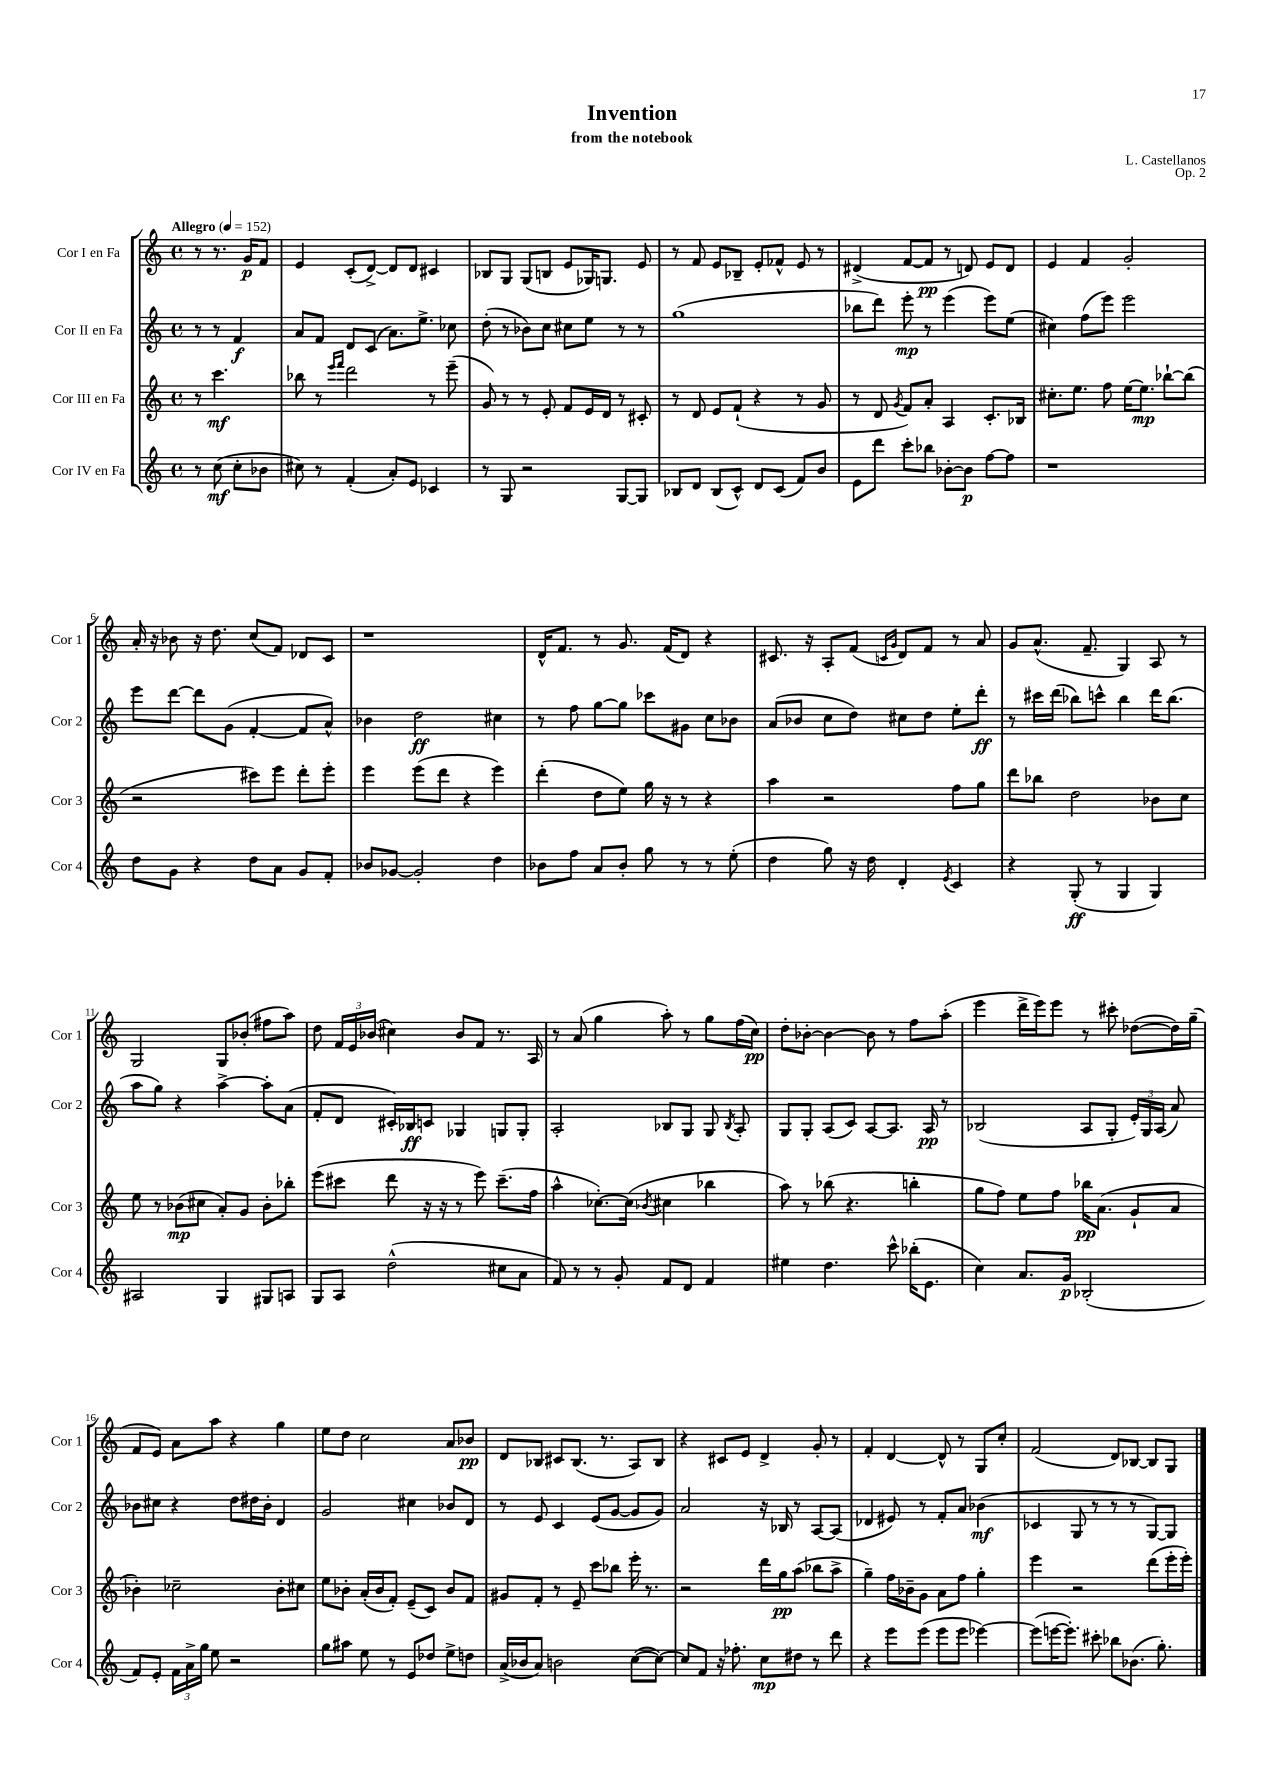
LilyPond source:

\header { title = "Invention" composer = "L. Castellanos" subtitle = "from the notebook" opus = "Op. 2" }
<<
\new StaffGroup <<
\new Staff = "s0" \with { instrumentName = "Cor I en Fa" shortInstrumentName = "Cor 1" } {
    \clef treble \key c \major \defaultTimeSignature \time 4/4 \partial 2 \tempo "Allegro" 4 = 152
    \autoBeamOff r8 r8. g'16[\p f'8] |
    e'4 c'8[-.( d'8]~->) d'8[ d'8] cis'4 |
    bes8[ g8] g8[( b8] e'8[ ges16) g8.] e'8 |
    r8 f'8 e'8[ bes8]-- e'8[-. fes'8]-^ e'8 r8 |
    dis'4->( f'8[~ f'8]\pp r8 d'8) e'8[ d'8] |
    e'4 f'4 g'2-. |
    a'16-. r16 bes'8 r16 d''8. c''8[( f'8]) des'8[ c'8] |
    r1 |
    d'16[-^ f'8.] r8 g'8. f'16[( d'8]) r4 |
    cis'8. r16 a8[-. f'8]( \grace { c'16[ g'16] } d'8[) f'8] r8 a'8 |
    g'8[ a'8.]-^( f'8.-- g4) a8 r8 |
    g2 g8[ bes'8]-.( fis''8[ a''8]) |
    d''8 \tuplet 3/2 { f'16[ e'16 bes'16]( } cis''4) bes'8[ f'8] r8. a16 |
    r8 a'8( g''4 a''8-.) r8 g''8[ f''16( c''16]\pp) |
    d''8[-. bes'8]~-. bes'4~ bes'8 r8 f''8[ a''8]-.( |
    e'''4 d'''16[-> e'''16) e'''8] r8 cis'''8-. des''8[~( des''16) g''16]--( |
    f'8[ e'8]) a'8[ a''8] r4 g''4 |
    e''8[ d''8] c''2 a'8[ bes'8]\pp |
    d'8[ bes8] cis'8[ bes8.]( r8. a8[) bes8] |
    r4 cis'8[ e'8] d'4-> g'8-. r8 |
    f'4-. d'4~ d'8-^ r8 g8[ c''8]-. |
    f'2( d'8[) bes8]~ bes8[ g8] \bar "|." |
}
\new Staff = "s1" \with { instrumentName = "Cor II en Fa" shortInstrumentName = "Cor 2" } {
    \clef treble \key c \major \defaultTimeSignature \time 4/4 \partial 2
    \autoBeamOff r8 r8 f'4\f |
    a'8[ f'8] d'8[ c'8]( a'8.[) e''8.]-> ces''8 |
    d''8-.( r8 bes'8[) c''8] cis''8[ e''8] r8 r8 |
    g''1( |
    bes''8[ d'''8]) e'''8-.\mp r8 e'''4( e'''8[) e''8]( |
    cis''4) f''8[( e'''8]) e'''2 |
    e'''8[ d'''8]~ d'''8[ g'8]( f'4~-. f'8[ a'8]-^) |
    bes'4 d''2\ff cis''4 |
    r8 f''8 g''8[~ g''8] ces'''8[ gis'8] c''8[ bes'8] |
    a'8[( bes'8] c''8[ d''8]) cis''8[ d''8] e''8[-. d'''8]-.\ff |
    r8 cis'''16[ d'''16]( bes''8[) c'''8]-^ bes''4 d'''16[ bes''8.]( |
    a''8[ g''8]) r4 a''4~-> a''8[-. a'8]( |
    f'8[-. d'8] cis'16[-.) bes16\ff c'8] ges4 g8[ g8]-. |
    a2-. bes8[ g8] g8 \acciaccatura { bes8 } a8-. |
    g8[ g8]-. a8[( c'8]) a8[~ a8.] a16\pp r8 |
    bes2( a8[ g8]-. \tuplet 3/2 { e'16[-.) g16 a16]( } a'8) |
    bes'8[ cis''8] r4 d''8[ dis''16 bes'16]-. d'4 |
    g'2 cis''4 bes'8[ d'8] |
    r8 e'8 c'4 e'8[( g'8]~ g'8[ g'8]) |
    a'2 r16 bes16 r8 a8[~ a8]( |
    des'4 eis'8) r8 f'8[-. a'8] bes'4\mf( |
    ces'4 g8 r8 r8 r8 g8[~) g8] \bar "|." |
}
\new Staff = "s2" \with { instrumentName = "Cor III en Fa" shortInstrumentName = "Cor 3" } {
    \clef treble \key c \major \defaultTimeSignature \time 4/4 \partial 2
    \autoBeamOff r8 c'''4.\mf |
    bes''8 r8 \grace { e'''16[ f'''16] } d'''2 r8 e'''8--( |
    g'8) r8 r8 e'8-. f'8[ e'16 d'16] r8 cis'8-. |
    r8 d'8 e'8[ f'8]-!( r4 r8 g'8 |
    r8 d'8 \acciaccatura { g'8 } f'8[) a'8]-. a4 c'8.[-. bes16] |
    cis''8.[-. e''8.] f''8 e''16[~ e''8.]\mp bes''8[~-! bes''8]( |
    r2 cis'''8[) e'''8] d'''8[-. e'''8]-. |
    e'''4 e'''8[( d'''8] r4 e'''4) |
    d'''4-.( d''8[ e''8]) g''16 r16 r8 r4 |
    a''4 r2 f''8[ g''8] |
    d'''8[ bes''8] d''2 bes'8[ c''8] |
    e''8 r8 bes'8[\mp( cis''8] a'8[-.) g'8] bes'8[-. bes''8]-. |
    e'''8[( cis'''8] d'''8 r16 r16 r8 e'''8) cis'''8.[--( f''16] |
    a''4-^ ces''8.[~-.) ces''16]( \acciaccatura { bes'8 } cis''4 bes''4 |
    a''8) r8 bes''8( r4. b''4-. |
    g''8[ f''8]) e''8[ f''8] bes''16[\pp a'8.]( g'8[-! a'8] |
    bes'4-.) ces''2-- bes'8[-. cis''8] |
    e''8[ bes'8]-. a'16[-.( bes'16 f'8]-.) e'8[--( c'8]) bes'8[ f'8] |
    gis'8[ f'8]-. r8 e'8-- c'''8[ bes''8] e'''16-. r8. |
    r2 d'''16[ g''16\pp a''8]( bes''8[ a''8]-> |
    g''4--) f''16[ bes'16-- g'8] a'8[ f''8] g''4-. |
    e'''4 r2 d'''8[( e'''16-. e'''16]-.) \bar "|." |
}
\new Staff = "s3" \with { instrumentName = "Cor IV en Fa" shortInstrumentName = "Cor 4" } {
    \clef treble \key c \major \defaultTimeSignature \time 4/4 \partial 2
    \autoBeamOff r8 c''8\mf( c''8[-. bes'8] |
    cis''8) r8 f'4-.( a'8[-.) e'8] ces'4 |
    r8 g8 r2 g8[~ g8] |
    bes8[ d'8] bes8[( c'8]-^) d'8[ c'8]( f'8[) b'8] |
    e'8[ d'''8] c'''8[-. bes''8] bes'8[~-. bes'8]\p f''8[~ f''8] |
    r1 |
    d''8[ g'8] r4 d''8[ a'8] g'8[ f'8]-. |
    bes'8[ ges'8]~ ges'2-. d''4 |
    bes'8[ f''8] a'8[ bes'8]-. g''8 r8 r8 e''8-.( |
    d''4 g''8) r16 d''16 d'4-. \acciaccatura { e'8 } c'4 |
    r4 g8-.\ff( r8 g4 g4) |
    ais2 g4 gis8[ a8] |
    g8[ a8] d''2-^( cis''8[ a'8] |
    f'8) r8 r8 g'8-. f'8[ d'8] f'4 |
    eis''4 d''4. c'''8-^ bes''16[-.( e'8.] |
    c''4) a'8.[ g'16]\p bes2-.( |
    f'8[) e'8]-. \tuplet 3/2 { f'16[ a'16-> g''16] } e''8 r2 |
    g''8[ ais''8] e''8 r8 e'8[ des''8] e''8[-> d''8] |
    a'16[->( bes'16 a'8]) b'2 c''8[~( c''8]~) |
    c''8[ f'8] r16 fes''8.-. c''8[\mp dis''8] r8 d'''8 |
    r4 e'''8[ e'''8]( e'''8[ e'''8] ees'''4~) |
    ees'''8[( e'''16~ e'''8.]-.) cis'''8-. bes''8[ bes'8.]( g''8.-.) \bar "|." |
}
>>
>>
